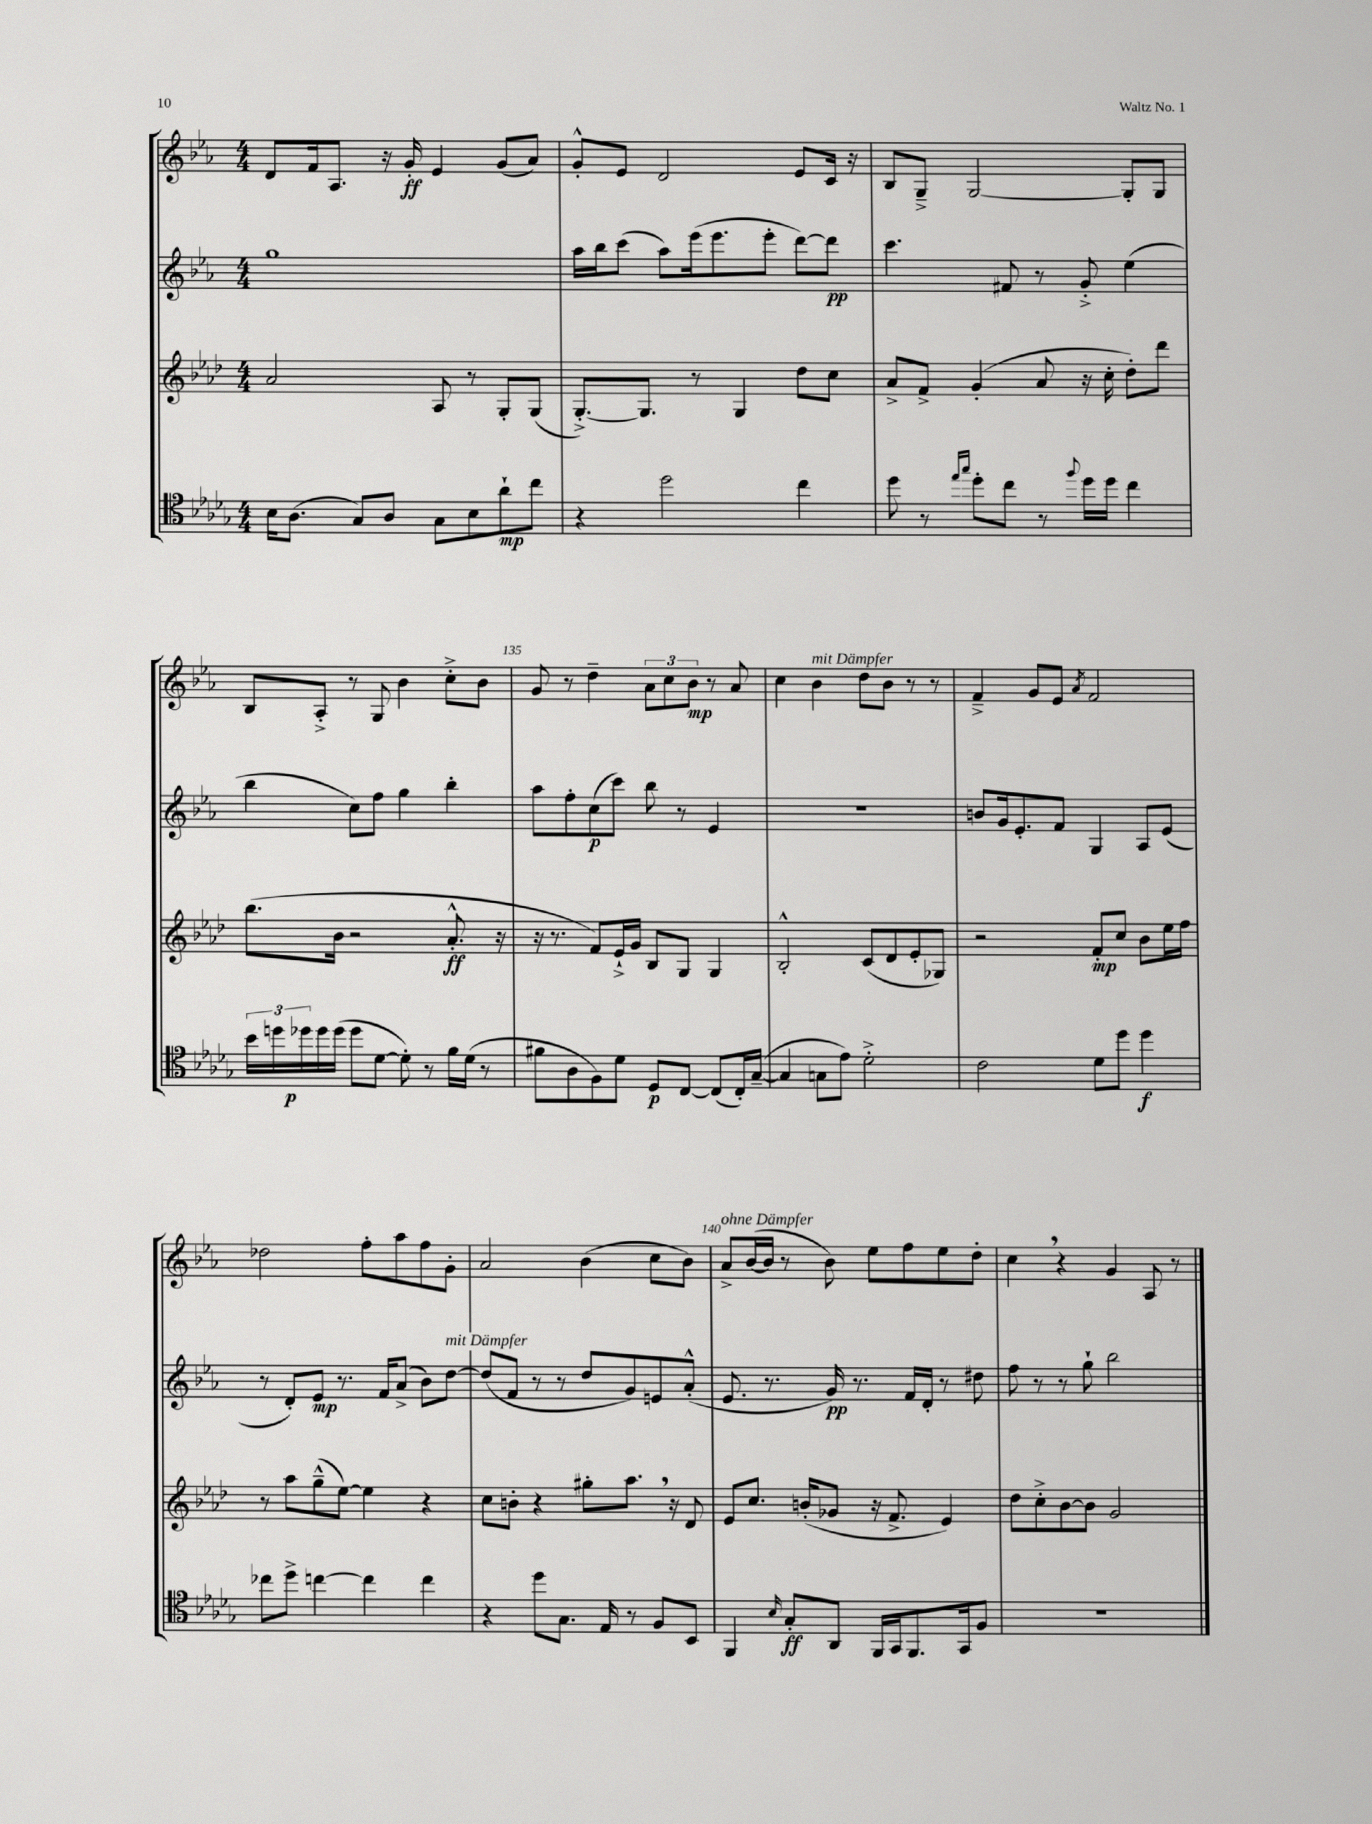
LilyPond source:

<<
\new StaffGroup <<
\new Staff = "s0" {
    \clef treble \key ees \major \numericTimeSignature \time 4/4
    d'8 f'16 aes8. r16 g'16-.\ff ees'4 g'8( aes'8) |
    g'8-.-^ ees'8 d'2 ees'8 c'16 r16 |
    bes8 g8---> g2~ g8-. g8 |
    bes8 aes8-.-> r8 g8 bes'4 c''8-.-> bes'8 |
    g'8 r8 d''4-- \tuplet 3/2 { aes'8 c''8 bes'8\mp } r8 aes'8 |
    c''4 bes'4^\markup { \italic "mit Dämpfer" } d''8 bes'8 r8 r8 |
    f'4---> g'8 ees'8 \acciaccatura { aes'8 } f'2 |
    des''2 f''8-. aes''8 f''8 g'8-. |
    aes'2 bes'4( c''8 bes'8) |
    aes'8->^\markup { \italic "ohne Dämpfer" } bes'16~( bes'16 r8 bes'8) ees''8 f''8 ees''8 d''8-. |
    c''4 \breathe r4 g'4 aes8 r8 \bar "|." |
}
\new Staff = "s1" {
    \clef treble \key ees \major \numericTimeSignature \time 4/4
    g''1 |
    aes''16 bes''16 c'''8( aes''8) ees'''16( ees'''8. ees'''8-. d'''8~) d'''8\pp |
    c'''4. fis'8 r8 g'8-.-> ees''4( |
    bes''4 c''8) f''8 g''4 bes''4-. |
    aes''8 f''8-. c''8\p( c'''8) bes''8 r8 ees'4 |
    R1 |
    b'8 g'16 ees'8.-. f'8 g4 aes8 ees'8( |
    r8 d'8-.) ees'8\mp r8. f'16 aes'8->( bes'8) d''8~^\markup { \italic "mit Dämpfer" } |
    d''8( f'8 r8 r8 d''8 g'8) e'8 aes'8-.-^( |
    ees'8. r8. g'16\pp) r8. f'16 d'16-. r8 dis''8 |
    f''8 r8 r8 g''8-! bes''2 \bar "|." |
}
\new Staff = "s2" {
    \clef treble \key aes \major \numericTimeSignature \time 4/4
    aes'2 aes8 r8 g8-. g8( |
    g8.~-.->) g8. r8 g4 des''8 c''8 |
    aes'8-> f'8-> g'4-.( aes'8 r16 c''16-. des''8-.) des'''8 |
    bes''8.( bes'16 r2 aes'8.-.-^\ff r16 |
    r16 r8. f'8) ees'16-!-> g'16 bes8 g8 g4 |
    bes2-.-^ c'8( des'8 ees'8-. ges8) |
    r2 f'8-.\mp c''8 bes'8 ees''16 f''16 |
    r8 aes''8 g''8---^( ees''8~) ees''4 r4 |
    c''8 b'8-. r4 gis''8-. aes''8. \breathe r16 des'8 |
    ees'8 c''8. b'16-.( ges'8 r16 f'8.-> ees'4) |
    des''8 c''8-.-> bes'8~ bes'8 g'2 \bar "|." |
}
\new Staff = "s3" {
    \clef tenor \key des \major \numericTimeSignature \time 4/4
    bes16 aes8.( ges8) aes8 ges8 bes8 aes'8-!\mp c''8 |
    r4 des''2 c''4 |
    des''8 r8 \grace { ees''16 ges''16 } des''8-. c''8 r8 \appoggiatura { f''8 } des''16 des''16 c''4 |
    \tuplet 3/2 { bes'16 d''16 des''16\p } des''16 des''16( des''8 des'8~ des'8-.) r8 f'16 des'16( r8 |
    fis'8 aes8 f8) des'8 des8\p c8~ c8( c16-.) ges16~--( |
    ges4 g8 ees'8) des'2-.-> |
    c'2 des'8 des''8 des''4\f |
    ces''8 des''8-> c''4~ c''4 c''4 |
    r4 des''8 ges8. ees16 r8 f8 bes,8 |
    f,4 \grace { bes16 } ges8-.\ff aes,8 f,16 ges,16 f,8. ges,16 f8 |
    R1 \bar "|." |
}
>>
>>
\layout { \context { \Score currentBarNumber = #131 \override BarNumber.break-visibility = ##(#f #t #t) barNumberVisibility = #(every-nth-bar-number-visible 5) } }
